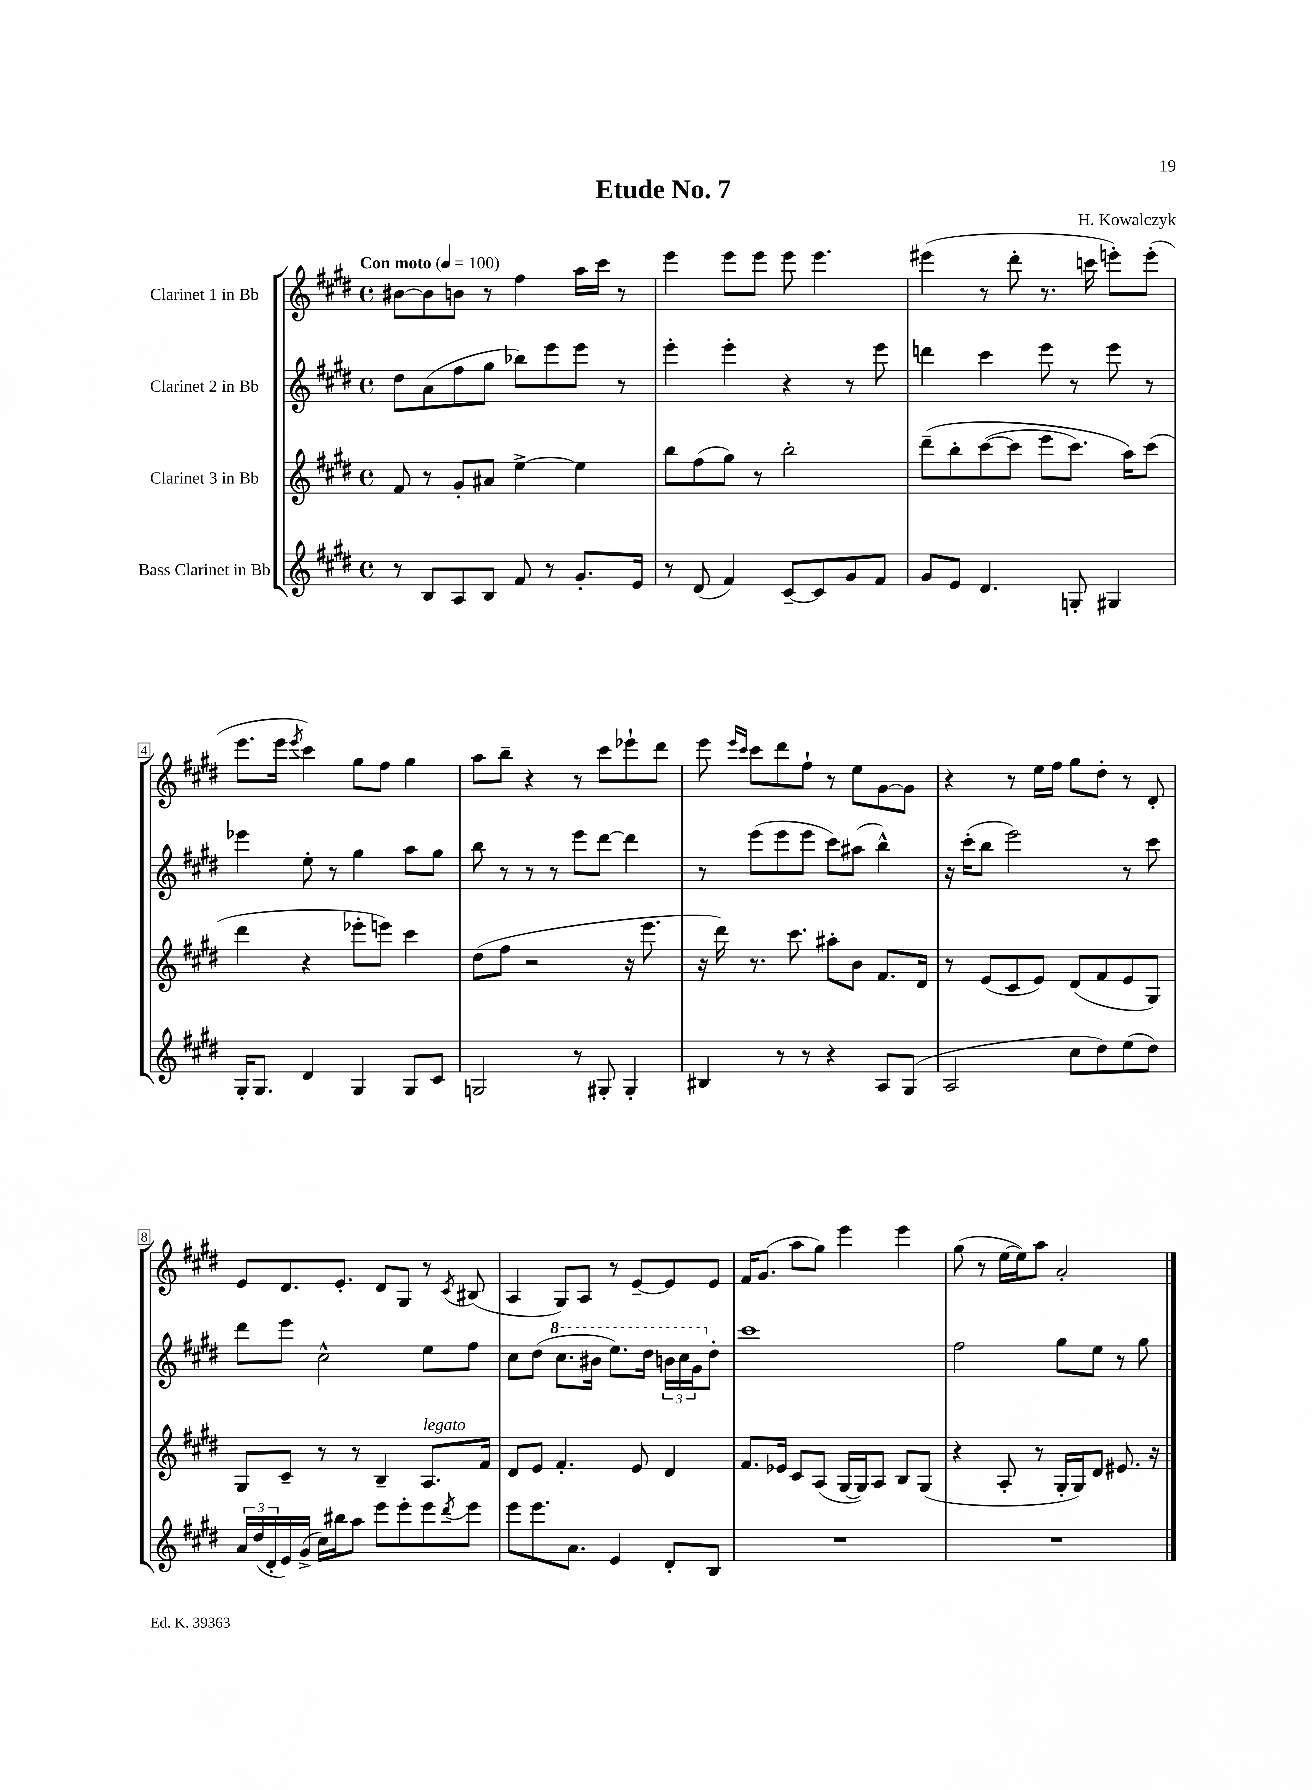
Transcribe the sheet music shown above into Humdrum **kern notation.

**kern	**kern	**kern	**kern
*staff4	*staff3	*staff2	*staff1
*clefG2	*clefG2	*clefG2	*clefG2
*k[f#c#g#d#]	*k[f#c#g#d#]	*k[f#c#g#d#]	*k[f#c#g#d#]
*M4/4	*M4/4	*M4/4	*M4/4
*met(c)	*met(c)	*met(c)	*met(c)
*MM100	*MM100	*MM100	*MM100
8r	8f#	8dd#	[8b#
8B	8r	(8a	8b#]
8A	8g#'	8ff#	8b
8B	8a#	8gg#	8r
8f#	[4ee^	8bb-)	4ff#
8r	.	8eee	.
8.g#'	4ee]	8eee	16aa
.	.	.	16ccc#
.	.	8r	8r
16e	.	.	.
=	=	=	=
8r	8bb	4eee'	4eee
(8d#	(8ff#	.	.
4f#)	8gg#)	4eee'	8eee
.	8r	.	8eee
[8c#~	2bb'	4r	8eee
8c#]	.	.	4.eee
8g#	.	8r	.
8f#	.	8eee	.
=	=	=	=
8g#	&(8ddd#~	4ddd	(4eee#
8e	8bb'	.	.
4.d#	([8ccc#	4ccc#	8r
.	8ccc#]	.	8ddd#'
.	8eee	8eee	8.r
8G'	8.ccc#)	8r	.
.	.	.	16ccc
4G#	.	8eee	8eee')
.	16aa&)	.	.
.	(8ccc#	8r	(8eee'
=	=	=	=
16G#'	4ddd#	4eee-	8.eee
8.G#	.	.	.
.	.	.	16eee
.	.	.	8qeee
4d#	4r	8ee'	4ccc#)
.	.	8r	.
4G#	8eee-'	4gg#	8gg#
.	8eee)	.	8ff#
8G#	4ccc#	8aa	4gg#
8c#	.	8gg#	.
=	=	=	=
2G	(8dd#	8bb	8aa
.	8ff#	8r	8bb~
.	2r	8r	4r
.	.	8r	.
8r	.	8eee	8r
8G#'	.	[8ddd#	8ccc#
4G#'	16r	4ddd#]	8eee-`
.	8.eee	.	.
.	.	.	8ddd#
=	=	=	=
4B#	16r	8r	8eee
.	16ddd#)	.	.
.	.	.	16qqeee
.	.	.	16qqccc#
.	8.r	(8eee	8ccc#
8r	.	8eee	8ddd#
.	8.ccc#	.	.
8r	.	8eee	8ff#`
4r	8aa#'	8ccc#)	8r
.	8b	(8aa#	8ee
8A	8.f#	4bb^^)	[8g#
(8G#	.	.	8g#]
.	16d#	.	.
=	=	=	=
2A	8r	16r	4r
.	.	(16ccc#'	.
.	(8e	8bb	.
.	8c#	2eee)	8r
.	8e)	.	16ee
.	.	.	16ff#
8cc#	(8d#	.	8gg#
8dd#)	8f#	.	8dd#'
(8ee	8e	8r	8r
8dd#)	8G#)	8ccc#	8d#'
=	=	=	=
24a	8G#	8ddd#	8e
(24dd#	.	.	.
24d#'	.	.	.
16e)	8c#~	8eee	8.d#
(16g#^	.	.	.
16cc#)	8r	2cc#^^	.
16bb#	.	.	8.e'
8aa	8r	.	.
8eee	4B~	.	8d#
8eee'	.	.	8G#
8eee	8.A	8ee	8r
8qddd#	.	.	8qc#
8eee	.	8ff#	(8B#
.	16f#	.	.
=	=	=	=
8eee	8d#	8cc#	4A
8.eee	8e	(8dd#	.
.	4.f#'	8.ccc#	8G#)
8.a	.	.	.
.	.	.	8A
.	.	16bb#	.
4e	.	8.eee)	8r
.	8e	.	[8e~
.	.	16ddd#	.
8d#'	4d#	24bb	8e]
.	.	24ccc#	.
.	.	24gg#	.
8B	.	8dd#'	8e
=	=	=	=
1r	8.f#	1ccc#	16f#
.	.	.	(8.g#
.	16e-	.	.
.	8c#	.	8aa
.	(8A	.	8gg#)
.	[16G#	.	4eee
.	16G#])	.	.
.	8A	.	.
.	8B	.	4eee
.	(8G#	.	.
=	=	=	=
1r	4r	2ff#	(8gg#
.	.	.	8r
.	8A'	.	[16ee
.	.	.	16ee])
.	8r	.	8aa
.	16G#'	8gg#	2a'
.	16G#)	.	.
.	8d#	8ee	.
.	8.e#	8r	.
.	.	8gg#	.
.	16r	.	.
==	==	==	==
*-	*-	*-	*-
